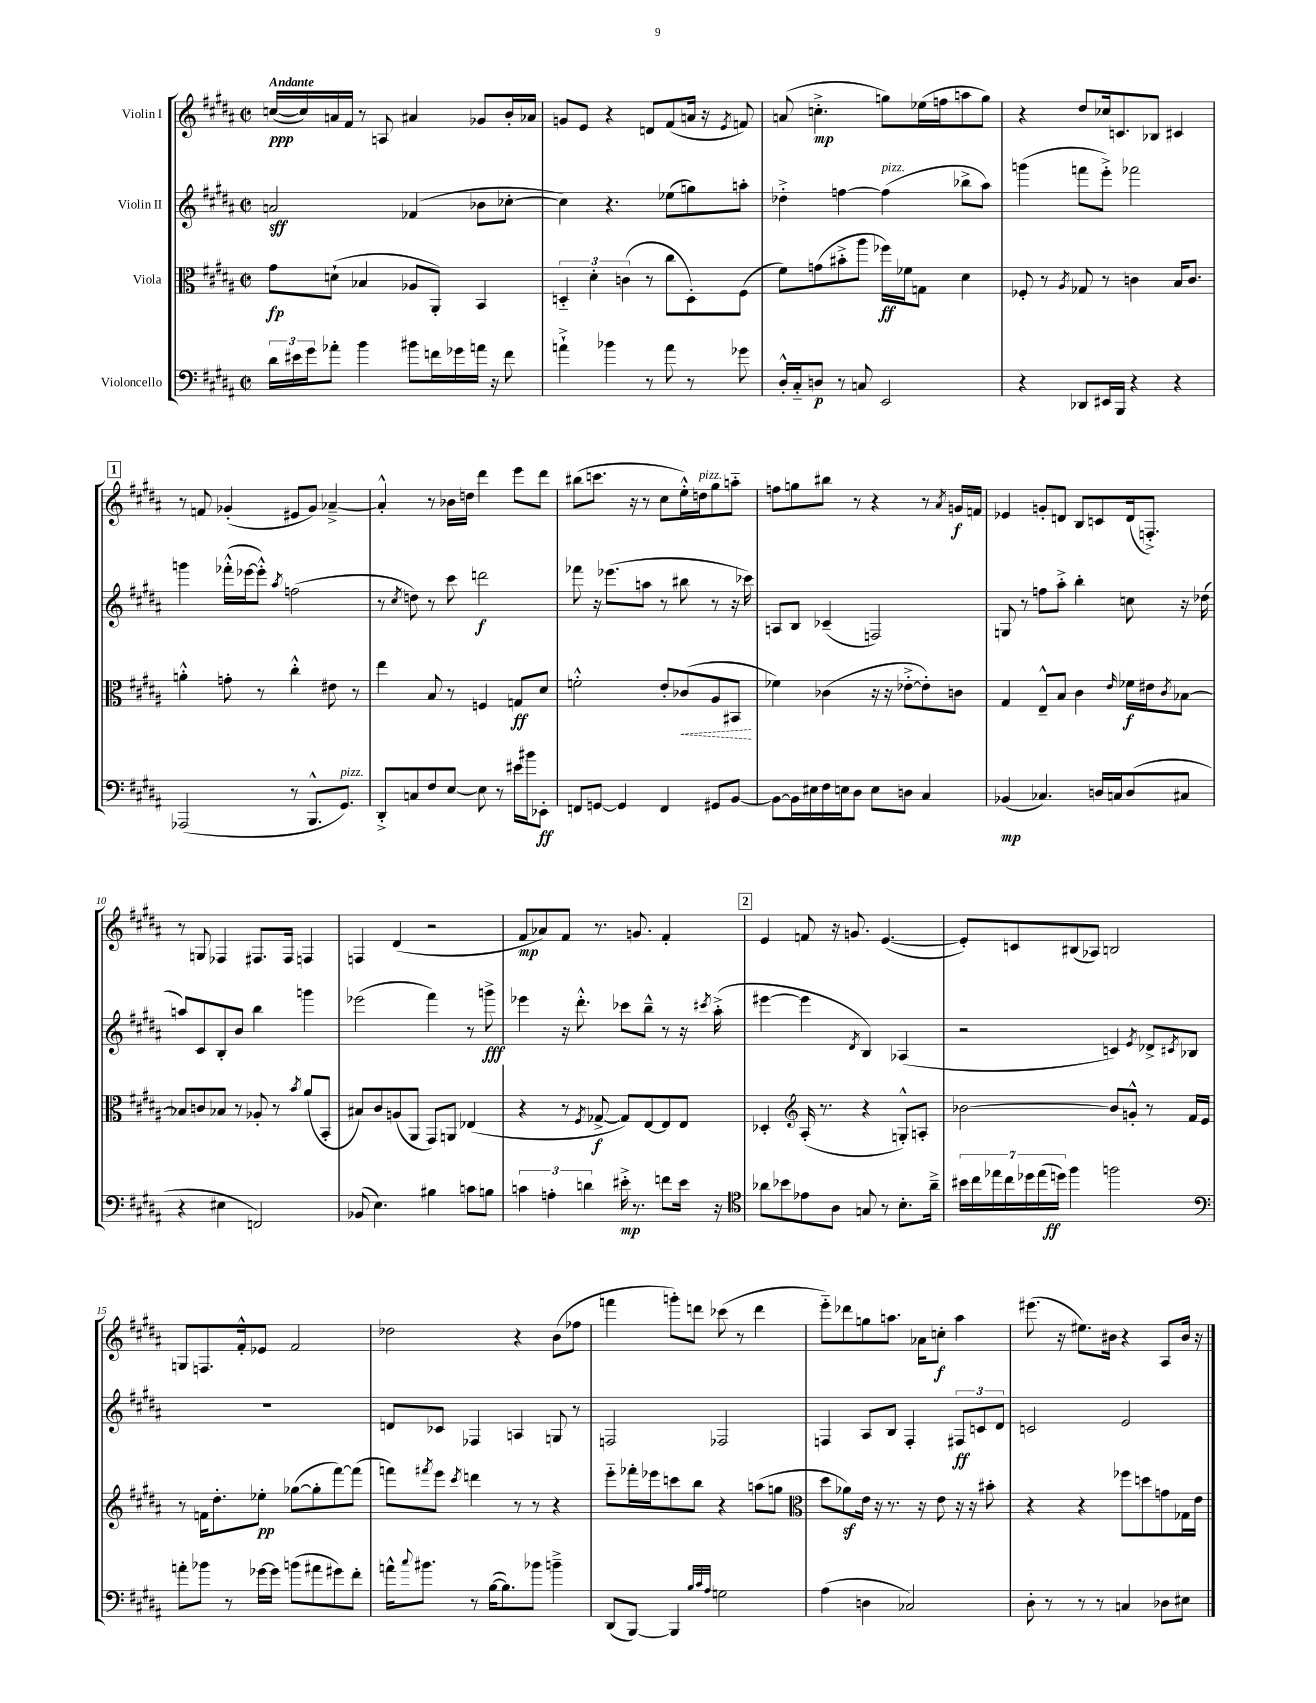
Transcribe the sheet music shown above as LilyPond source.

<<
\new StaffGroup <<
\new Staff = "s0" \with { instrumentName = "Violin I" } {
    \clef treble \key b \major \defaultTimeSignature \time 2/2 \tempo "Andante"
    c''16~\ppp( c''16) a'16 fis'16 r8 a8 ais'4 ges'8 b'16-. aes'16 |
    g'8 e'8 r4 d'8 fis'8( a'16 r16 \acciaccatura { e'8 } f'8) |
    a'8( c''4.-.->\mp g''8) ees''16( f''16 a''8 g''8) |
    r4 dis''8 ces''16 c'8. bes8 cis'4 |
    \mark \markup { \box "1" } r8 f'8 ges'4-.( eis'8 ges'8) aes'4~---> |
    aes'4-.-^ r8 bes'16 d''16 dis'''4 e'''8 dis'''8 |
    bis''8( c'''8. r16 r8 cis''8 e''16-.-^) d''16^\markup { \italic "pizz." } gis''8 a''8-_ |
    f''8 g''8 bis''8 r8 r4 r8 \acciaccatura { ais'8 } g'16\f f'16 |
    ees'4 g'8-. d'8 b8 c'8 d'16( f8.-.->) |
    r8 g8 fes4 fis8. fis16 f4 |
    f4 dis'4( r2 |
    fis'8\mp aes'8) fis'8 r8. g'8. fis'4-. |
    \mark \markup { \box "2" } e'4 f'8 r16 g'8. e'4.~( |
    e'8-.) c'8 bis8( aes8) b2 |
    g8 f8. fis'16-.-^ ees'8 fis'2 |
    des''2 r4 b'8( fes''8 |
    f'''4 g'''8-.) d'''8 ces'''8( r8 d'''4 |
    e'''8-_) des'''8 g''8 a''8. aes'16 c''8-.\f a''4 |
    eis'''8.( r16 eis''8.) bis'16 r4 ais8 bis'16 r16 \bar "|." |
}
\new Staff = "s1" \with { instrumentName = "Violin II" } {
    \clef treble \key b \major \defaultTimeSignature \time 2/2
    a'2\sff fes'4( bes'8 ces''8~-. |
    ces''4) r4. ees''8( g''8) a''8-. |
    des''4-.-> f''4~ f''4^\markup { \italic "pizz." }( bes''8-> ais''8) |
    g'''4( f'''8 e'''8-.->) fes'''2 |
    \mark \markup { \box "1" } g'''4 fes'''16-.-^( ees'''16~ ees'''8-.-^) \acciaccatura { ais''8 } f''2( |
    r8 \acciaccatura { cis''8 } d''8) r8 cis'''8 d'''2\f |
    fes'''8 r16 ees'''8.( a''8 r8 bis''8 r8 r16 ces'''16) |
    a8 b8 ces'4--( f2) |
    g8 r8 f''8 ais''8-.-> b''4-. c''8 r16 des''16( |
    a''8) cis'8 b8-. b'8 b''4 g'''4 |
    ees'''2( fis'''4) r8 g'''8->\fff |
    ees'''4 r16 dis'''8.-.-^ ces'''8 b''8---^ r8 r16 \acciaccatura { cis'''8 } ais''16-.->( |
    \mark \markup { \box "2" } eis'''4~ eis'''4 \acciaccatura { dis'8 } b4) aes4( |
    r2 c'4) \acciaccatura { e'8 } des'8-> \acciaccatura { cis'8 } bes8 |
    R1 |
    d'8 ces'8 fes4 a4 g8 r8 |
    f2 fes2 |
    f4 ais8 b8 f4-. \tuplet 3/2 { fis8\ff c'8 dis'8 } |
    c'2 e'2 \bar "|." |
}
\new Staff = "s2" \with { instrumentName = "Viola" } {
    \clef alto \key b \major \defaultTimeSignature \time 2/2
    gis'8\fp d'8-!( bes4 aes8 ais,8-.) b,4 |
    \tuplet 3/2 { d4-_ dis'4-. c'4( } r8 cis''8 d8-.) fis8( |
    fis'8) g'8( bis'8-.-> ais''8 fes''16\ff) fes'16 g8 dis'4 |
    fes8-. r8 \acciaccatura { ais8 } ges8 r8 c'4 b16 c'8. |
    \mark \markup { \box "1" } a'4-.-^ g'8-. r8 cis''4-.-^ eis'8 r8 |
    e''4 b8 r8 f4 g8\ff dis'8 |
    f'2-.-^ e'8-. \once \override Hairpin.style = #'dashed-line ces'8\<( ais8 bis,8\! |
    fes'4) ces'4( r16 r16 ees'8~-.-> ees'8-.) c'8 |
    gis4 e8---^ b8 cis'4 \grace { e'16 } fes'16\f eis'16 \acciaccatura { cis'8 } bes8~ |
    bes8 c'8 bes8 r8 aes8-. r8 \acciaccatura { b'8 } ais'8( b,8-. |
    bis8) cis'8 a8( ais,8 gis,8) a,8 ees4( |
    r4 r8 \acciaccatura { fis8 } ges8~->\f ges8) e8~ e8 e8 |
    \mark \markup { \box "2" } des4-. \clef treble ais16-.( r8. r4 g8-.-^) a8-. |
    bes'2~ bes'8 g'8-.-^ r8 fis'16 e'16 |
    r8 f'16 dis''8.-. ees''8-.\pp ges''8~( ges''8-. fis'''8~) fis'''8( |
    f'''8) \acciaccatura { fis'''8 } e'''8 \acciaccatura { cis'''8 } d'''4 r8 r8 r4 |
    e'''8-_ fes'''16-. ees'''16 c'''8 b''8 r4 a''8( g''8 |
    \clef alto dis''8 aes'8\sf) e'16 r16 r8. r16 e'8 r16 r16 bis'8-. |
    r4 r4 fes''8 d''8 g'8 ges16 e'16 \bar "|." |
}
\new Staff = "s3" \with { instrumentName = "Violoncello" } {
    \clef bass \key b \major \defaultTimeSignature \time 2/2
    \tuplet 3/2 { dis'16 eis'16 gis'16 } aes'8-. b'4 bis'8 f'16 ges'16 a'16 r16 f'8 |
    a'4-!-> bes'4 r8 a'8 r8 ges'8 |
    dis16-.-^ cis16-_ d8\p r8 c8 e,2 |
    r4 des,8 eis,16 b,,16 r4 r4 |
    \mark \markup { \box "1" } aes,,2( r8 b,,8.-^ gis,8.^\markup { \italic "pizz." }) |
    dis,8-.-> c8 fis8 e8~ e8 r8 eis'16 bis'16 ees,8-.\ff |
    f,8 g,8~ g,4 f,4 gis,8 b,8~ |
    b,8~ b,16 eis16 fis16 e16 dis8 e8 d8 cis4 |
    bes,4\mp( ces4.) d16 c16 d8( cis8 |
    r4 eis4 f,2) |
    bes,8( e4.) bis4 c'8 b8 |
    \tuplet 3/2 { c'4 a4-. d'4 } eis'16-.->\mp r8. f'8 eis'16 r16 |
    \mark \markup { \box "2" } \clef tenor aes'8 bes'8 ees'8 ais8 g8 r8 b8.-. aes'16---> |
    \tuplet 7/4 { bis'16 cis''16 ees''16 cis''16 des''16 ees''16( d''16\ff) } fis''4 f''2 |
    \clef bass a'8-. bes'8 r8 ges'16~ ges'16 b'8( ais'8 gis'8) fis'8-. |
    a'16-^ \appoggiatura { cis''8 } bis'8. r8 b16~( b8.) bes'8 b'4---> |
    dis,8( b,,8~) b,,4 \grace { b32 cis'32 ais32 } g2 |
    ais4( d4 ces2) |
    dis8-. r8 r8 r8 c4 des8 eis8 \bar "|." |
}
>>
>>
